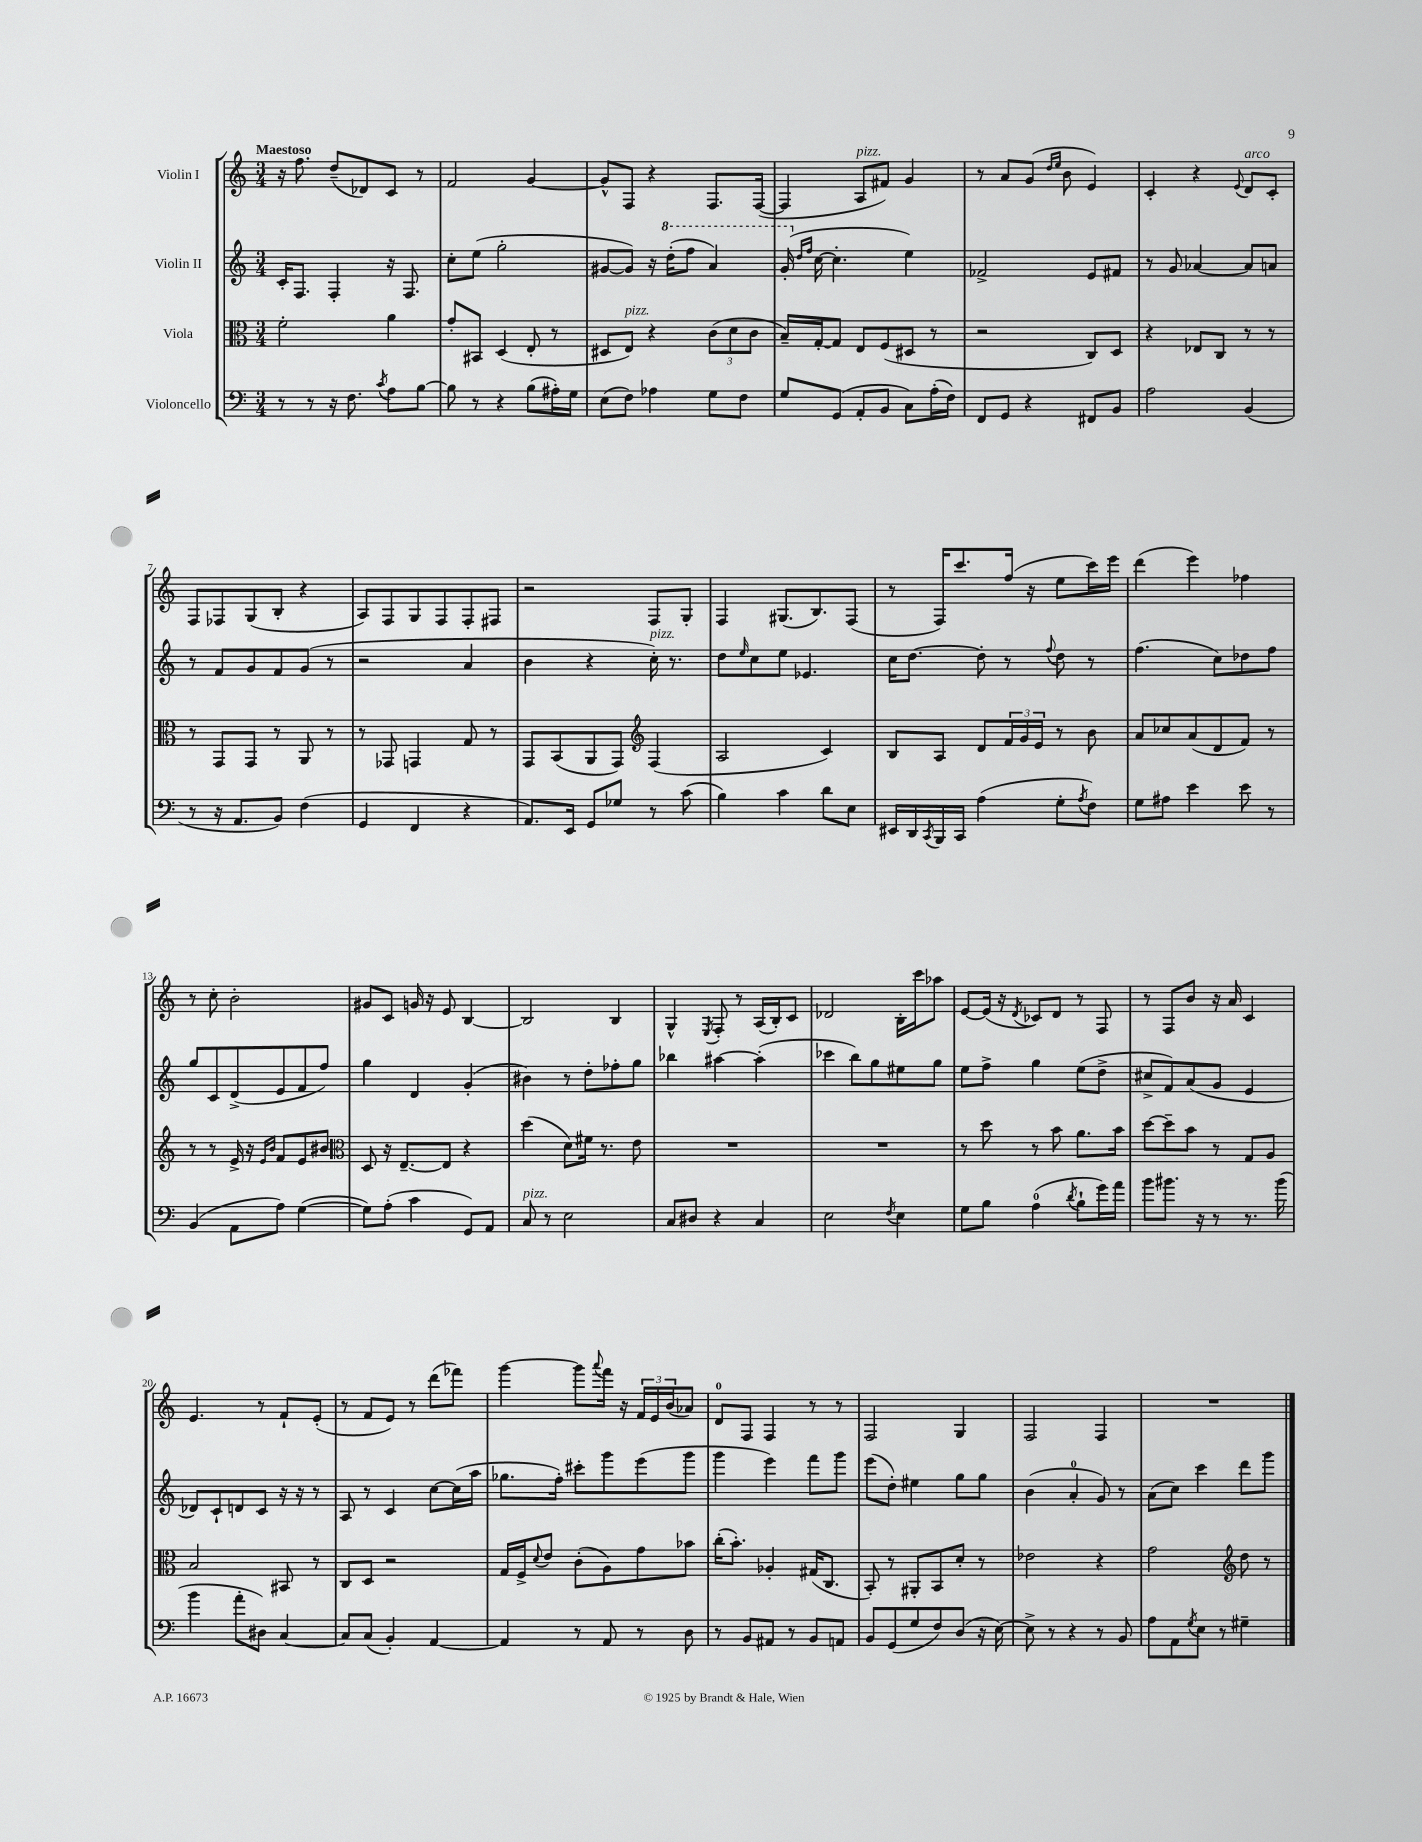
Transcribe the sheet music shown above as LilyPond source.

<<
\new StaffGroup <<
\new Staff = "s0" \with { instrumentName = "Violin I" } {
    \clef treble \key c \major \numericTimeSignature \time 3/4 \tempo "Maestoso"
    r16 f''8. d''8--( des'8) c'8 r8 |
    f'2 g'4~ |
    g'8-^ f8 r4 f8. f16~( |
    f4 a8^\markup { \italic "pizz." } fis'8) g'4 |
    r8 a'8 g'8( \grace { d''16 e''16 } b'8 e'4) |
    c'4-. r4 \appoggiatura { e'8 } d'8^\markup { \italic "arco" } c'8-. |
    f8 fes8 g8( b8-. r4 |
    a8) f8 g8 f8 f8-. fis8 |
    r2 f8 g8-. |
    f4 gis8.( b8.) f8( |
    r8 f16) c'''8. f''16( r16 e''8 c'''16) e'''16 |
    d'''4( e'''4) fes''4 |
    r8 c''8-. b'2-. |
    gis'8 c'8 g'16 r16 e'8 b4~ |
    b2 b4 |
    g4-^ \acciaccatura { e8 } f8-. r8 a16( b16-.) c'8 |
    des'2 b16-. c'''16 aes''8 |
    e'8~ e'16( r16 \acciaccatura { d'8 } ces'8) d'8 r8 f8 |
    r8 f8 b'8 r16 a'16 c'4 |
    e'4. r8 f'8-! e'8-.( |
    r8 f'8 e'8) r8 d'''8( fes'''8) |
    g'''4~ g'''8 \appoggiatura { a'''8 } f'''16 r16 \tuplet 3/2 { f'16 e'16 b'16( } aes'8) |
    d'8-0 f8 f4 r8 r8 |
    f2 g4 |
    f2 f4 |
    R2. \bar "|." |
}
\new Staff = "s1" \with { instrumentName = "Violin II" } {
    \clef treble \key c \major \numericTimeSignature \time 3/4
    c'16-. f8. f4-. r16 f8. |
    c''8-. e''8( g''2-. |
    gis'8~ gis'8) r16 \ottava #1 d'''16-.( f'''8 a''4) |
    g''16-.( \ottava #0 \grace { d''16 f''16 } c''16~ c''4.-. e''4) |
    fes'2-> e'8 fis'8 |
    r8 g'8 aes'4~ aes'8 a'8 |
    r8 f'8 g'8 f'8 g'8( r8 |
    r2 a'4 |
    b'4 r4 c''16-.^\markup { \italic "pizz." }) r8. |
    d''8 \grace { e''16 } c''8 e''8 ees'4. |
    c''16 d''8.~ d''8-. r8 \appoggiatura { f''8 } d''8 r8 |
    f''4.( c''8) des''8 f''8 |
    g''8 c'8 d'8->( e'8 f'8 f''8) |
    g''4 d'4 g'4-.( |
    bis'4) r8 d''8-. fes''8-. g''8 |
    bes''4 ais''4~ ais''4-.( |
    ces'''4 b''8) g''8 eis''8 g''8 |
    e''8 f''8-> g''4 e''8( d''8-> |
    cis''8-> f'8) a'8( g'8 e'4 |
    des'8) c'8-! d'8 c'8 r16 r16 r8 |
    a8 r8 c'4 c''8~ c''16( a''16 |
    ges''8. f''16-.) cis'''8-. g'''8 e'''8( g'''8 |
    g'''4 e'''4) f'''8 g'''8 |
    e'''8( d''8-.) eis''4 g''8 g''8 |
    b'4( a'4-0-. g'8) r8 |
    a'8( c''8) c'''4 d'''8 g'''8 \bar "|." |
}
\new Staff = "s2" \with { instrumentName = "Viola" } {
    \clef alto \key c \major \numericTimeSignature \time 3/4
    f'2-. a'4 |
    g'8-. bis,8 d4( e8-. r8 |
    dis8 e8^\markup { \italic "pizz." }) r4 \tuplet 3/2 { c'8( d'8 c'8 } |
    b16--) g16~-. g8 e8 f8( dis8 r8 |
    r2 c8) d8 |
    r4 ees8 c8 r8 r8 |
    r8 g,8 g,8 r8 a,8 r8 |
    r8 ges,8 g,4 g8 r8 |
    g,8 b,8( a,8 g,8) \clef treble f4( |
    a2 c'4) |
    b8 a8 d'8 \tuplet 3/2 { f'16 g'16 e'16 } r8 b'8 |
    a'8 ces''8 a'8( d'8 f'8) r8 |
    r8 r8 e'16-> r16 \grace { e'16 b'16 } f'8 e'8 bis'8 |
    \clef alto d8 r16 e8.~-- e8 r4 |
    d''4( d'8) fis'16 r8. e'8 |
    R2. |
    R2. |
    r8 d''8 r8 b'8 a'8. b'16 |
    d''8~ d''8-- b'8 r8 g8 a8 |
    b2 bis,8 r8 |
    c8 d8 r2 |
    g16 f16-> \appoggiatura { d'8 } e'8 c'8-.( a8) g'8 bes'8 |
    c''16-.( b'8.-.) aes4-. gis16( c8. |
    b,8-.) r8 ais,8-. b,8 d'8-. r8 |
    ees'2 r4 |
    g'2 \clef treble d''8 r8 \bar "|." |
}
\new Staff = "s3" \with { instrumentName = "Violoncello" } {
    \clef bass \key c \major \numericTimeSignature \time 3/4
    r8 r8 r16 f8. \acciaccatura { c'8 } a8 b8~ |
    b8 r8 r4 b8( ais16-.) g16 |
    e8( f8) aes4 g8 f8 |
    g8 g,8( a,8-. b,8 c8) a16-.( f16) |
    f,8 g,8 r4 fis,8 b,8 |
    a2 b,4( |
    r8 r16 a,8. b,8) f4( |
    g,4 f,4 r4 |
    a,8.) e,16 g,8 ges8 r8 c'8( |
    b4) c'4 d'8 e8 |
    eis,16 d,16 \acciaccatura { c,8 } b,,16 c,16 a4( g8-. \acciaccatura { a8 } f8) |
    g8 ais8 e'4 e'8 r8 |
    b,4( a,8 a8) g4~( |
    g8) a8-.( c'4 g,8) a,8 |
    c8^\markup { \italic "pizz." } r8 e2 |
    c8 dis8 r4 c4 |
    e2 \acciaccatura { f8 } e4 |
    g8 b8 a4-0( \acciaccatura { d'8 } b8-! g'16) a'16 |
    b'8 bis'8. r16 r8 r8. bis'16( |
    b'4 a'8-. dis8) c4~ |
    c8 c8( b,4-.) a,4~ |
    a,4 r8 a,8 r8 d8 |
    r8 b,8 ais,8 r8 b,8 a,8 |
    b,8 g,8( g8 f8) d8( r16 e16~) |
    e8-> r8 r4 r8 b,8 |
    a8 a,8 \acciaccatura { g8 } e8 r8 gis4-- \bar "|." |
}
>>
>>
